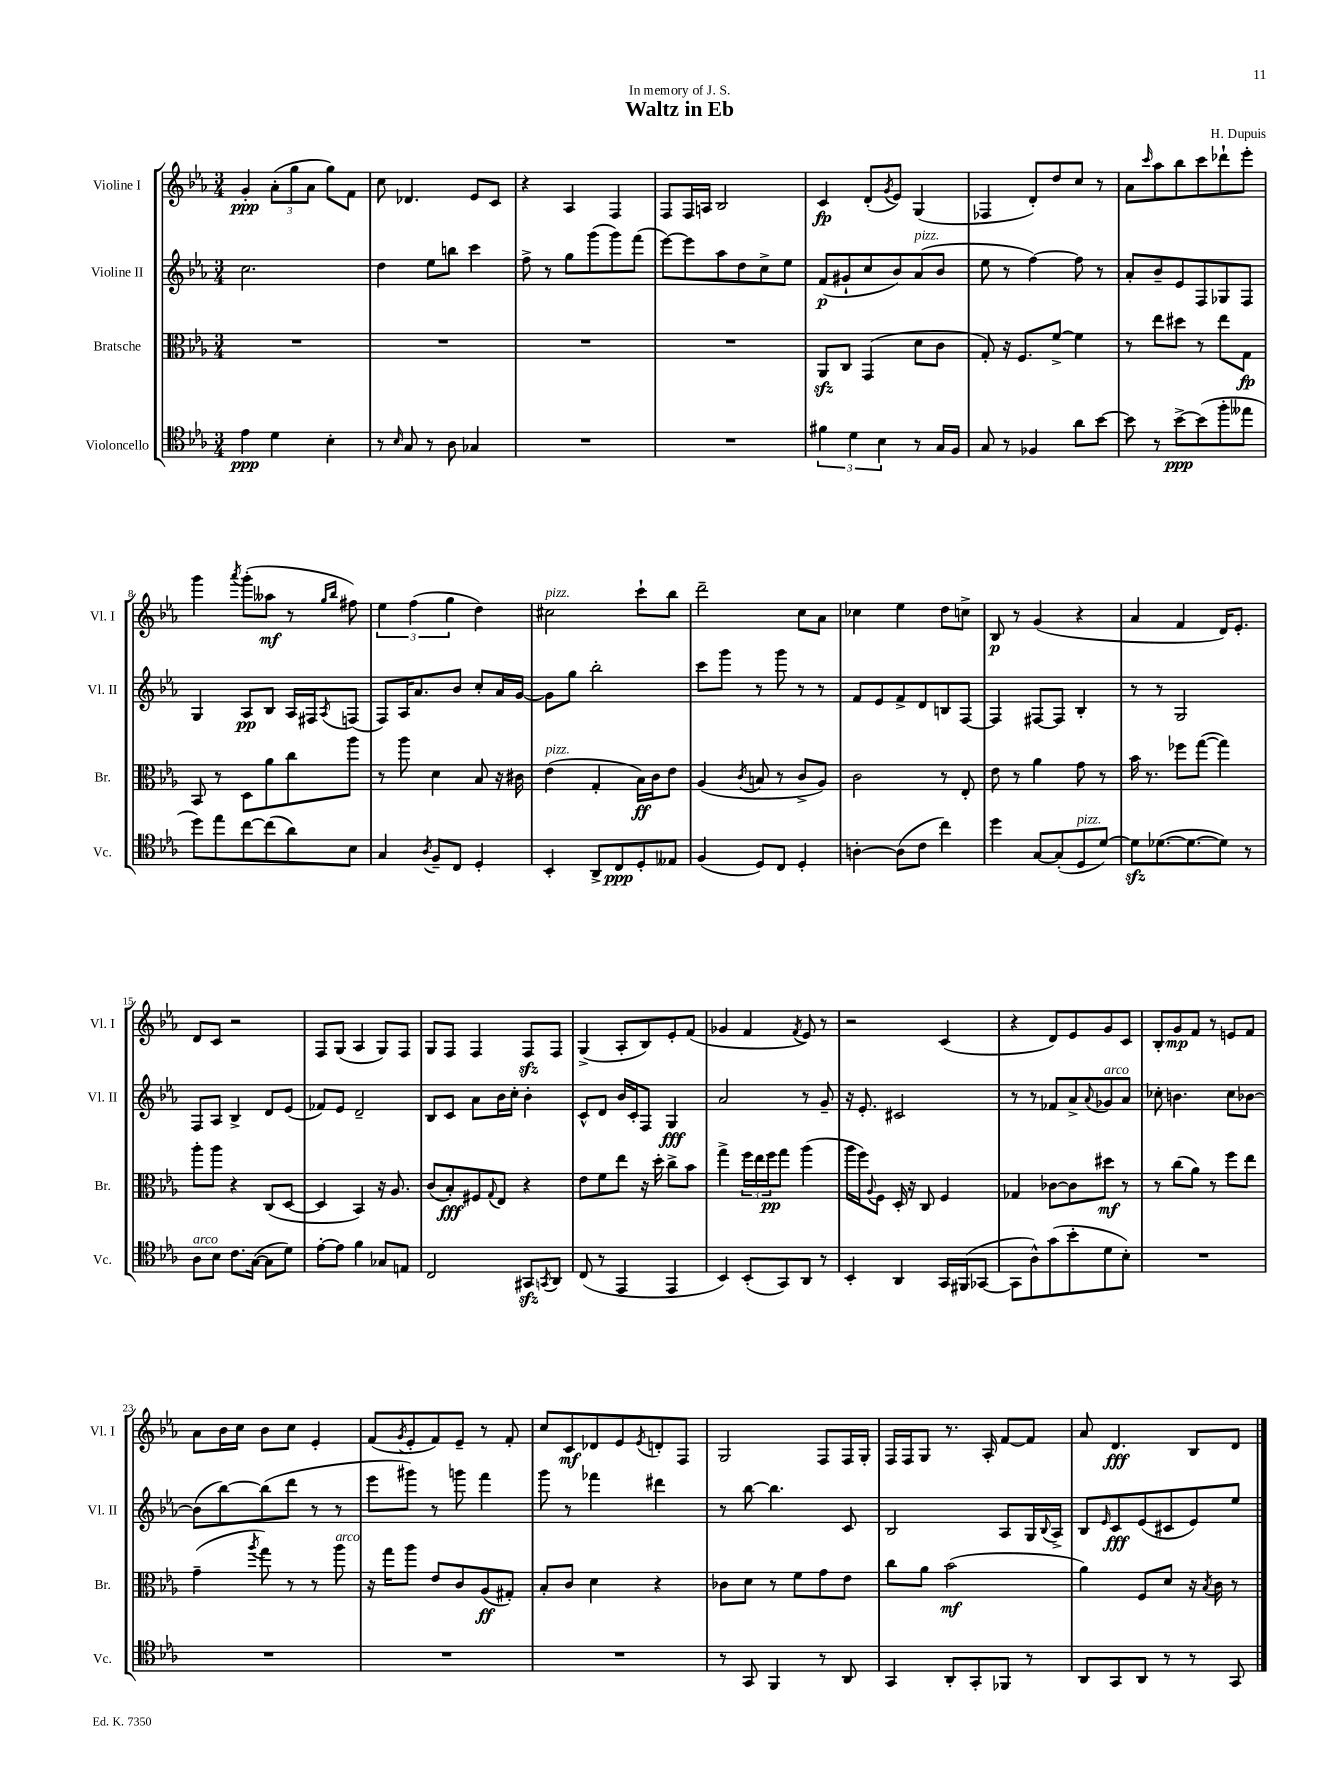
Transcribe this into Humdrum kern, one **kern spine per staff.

**kern	**kern	**kern	**kern
*staff4	*staff3	*staff2	*staff1
*clefC4	*clefC3	*clefG2	*clefG2
*k[b-e-a-]	*k[b-e-a-]	*k[b-e-a-]	*k[b-e-a-]
*M3/4	*M3/4	*M3/4	*M3/4
4e-\	2.r	2.cc\	4g'/
4d\	.	.	(12a-'\L
.	.	.	12gg\
.	.	.	12a-\J
4B-'\	.	.	8gg\L)
.	.	.	8f\J
=	=	=	=
8r	2.r	4dd\	8cc\
16qqB-/	.	.	.
8G/	.	.	4.d-/
8r	.	8ee-\L	.
8A-\	.	8bb\J	.
4G-/	.	4ccc\	8e-/L
.	.	.	8c/J
=	=	=	=
2.r	2.r	8ff^\	4r
.	.	8r	.
.	.	8gg\L	4A-/
.	.	(8ggg\	.
.	.	8ggg\)	4F/
.	.	(8fff\J	.
=	=	=	=
2.r	2.r	[8eee-\L)	8F/L
.	.	8eee-\]	16F/L
.	.	.	16A/JJ
.	.	8aa-\	2B-/
.	.	8dd\	.
.	.	8cc^\	.
.	.	8ee-\J	.
=	=	=	=
6f#\	8AA-/L	(8f/L	4c/
.	8C/J	8g#`/	.
6d\	.	.	.
.	(4GG/	8cc/	(8d'/L
6B-\	.	.	.
.	.	.	8qg/
.	.	8b-/)	8e-/J)
8r	8d\L	(8a-/	(4G/
16G/LL	8c\J	8b-/J	.
16F/JJ	.	.	.
=	=	=	=
8G/	8G'/)	8ee-\	4F-/
8r	16r	8r	.
.	8.F/L	.	.
4F-/	.	[4ff\)	8d'/L)
.	[8f^/J	.	8dd/
8a-\L	4f\]	8ff\]	8cc/J
[8b-\J	.	8r	8r
=	=	=	=
8b-\]	8r	8a-'/L	8a-\L
.	.	.	16qqccc/
8r	8ee-\L	8b-~/	8aa-\
[8b-^\L	8dd#\J	8e-/	8bb-\
(8b-\]	8r	8F/	8ccc\
8ff'\	8ee-\L	8G-/	8ddd-`\
8ee--\J	8G\J	8F/J	8eee-'\J
=	=	=	=
8dd\L)	8BB-/	4G/	4ggg\
8ee-\	8r	.	.
.	.	.	8qaaa-/
[8cc\	8D\L	8A-/L	(8ggg'\L
(8cc\]	8a-\	8B-/J	8aa--\J
8a-\)	8cc\	16A-/LL	8r
.	.	16F#/J	.
.	.	.	16qqgg/LL
.	.	8qA-/	16qqbb-/JJ
8B-\J	8aa-\J	(8F/J	8ff#\)
=	=	=	=
4G/	8r	8F/L)	6ee-\
.	8aa-\	16A-/K	.
.	.	.	(6ff\
.	.	8.a-/	.
8qA-/	.	.	.
8F~/L	4d\	.	.
.	.	.	6gg\
8C/J	.	8b-/J	.
4D'/	8B-/	8cc'/L	4dd\)
.	16r	16a-/L	.
.	16c#\	[16g/JJ	.
=	=	=	=
4BB-'/	(4e-\	8g\]L	2cc#\
.	.	8gg\J	.
8AA-^/L	4G'/	2bb-'\	.
8C/	.	.	.
8D'/	16B-\LL)	.	8ccc`\L
.	16c\J	.	.
8E--/J	8e-\J	.	8bb-\J
=	=	=	=
(4F/	(4A-/	8ccc\L	2ddd~\
.	.	8ggg\J	.
.	8qc/	.	.
8D/L)	8B/	8r	.
8C/J	8r	8ggg\	.
4D'/	8c^/L	8r	8cc\L
.	8A-/J)	8r	8a-\J
=	=	=	=
[4A'\	2c\	8f/L	4cc-\
.	.	8e-/	.
(8A\]L	.	8f^/	4ee-\
8c\J	.	8d/	.
4cc\)	8r	8B/	8dd\L
.	8E-'/	[8F/J	8cc^\J
=	=	=	=
4dd\	8e-\	4F/]	8B-/
.	8r	.	8r
[8G/L	4a-\	[8F#/L	(4g/
(8G'/]	.	8F#/]J	.
8D/	8g\	4B-'/	4r
[8d/J)	8r	.	.
=	=	=	=
8d\]L	16b-\	8r	4a-/
.	8.r	.	.
([8.d-\	.	8r	.
.	8ff-\L	2G/	4f/
8.d-\_	.	.	.
.	([8gg\J	.	.
8d-\]J)	4gg\])	.	16d/LK)
.	.	.	8.e-'/J
8r	.	.	.
=	=	=	=
8A-\L	8aa-'\L	8F/L	8d/L
8B-\J	8aa-\J	8A-/J	8c/J
8.c\L	4r	4B-^/	2r
([16G\Jk	.	.	.
8G\]L	(8C/L	8d/L	.
8d\J)	[8D/J	(8e-/J	.
=	=	=	=
[8e-'\L	4D/]	8f-/L)	8F/L
8e-\]J	.	8e-/J	(8G/J
4f\	4BB-/)	2d~/	4A-/
8G-/L	16r	.	8G/L)
.	8.A-/	.	.
8E/J	.	.	8F/J
=	=	=	=
2C/	(8c/L	8B-/L	8G/L
.	8B-'/)	8c/J	8F/J
.	8F#/	8a-\L	4F/
.	8qqG/	.	.
.	8E-/J	16b-\L	.
.	.	16cc'\JJ	.
8GG#/L	4r	4b-'\	8F/L
8qGG/	.	.	.
8AA-/J	.	.	8F/J
=	=	=	=
(8C/	8e-\L	8c^^/L	(4G^/
8r	8f\	8d/J	.
4EE-/	8ee-\J	16b-/LL	8A-'/L
.	.	16c'/J	.
.	16r	8F/J	8B-/)
.	16dd'\	.	.
4EE-/	8cc^\L	4G/	8e-'/
.	8b-\J	.	(8f/J
=	=	=	=
4BB-/)	4gg^\	2a-/	4g-/
(8BB-'/L	24ff\LL	.	4f/
.	24ee-\	.	.
.	24ff\J	.	.
8GG/)	8gg\J	.	.
.	.	.	8qf/
8AA-/J	(4aa-\	8r	8e-/)
8r	.	8g~/	8r
=	=	=	=
4BB-'/	16aa-\LL	16r	2r
.	16ff\J)	8.e-'/	.
.	8qqA-/	.	.
.	8F\J	.	.
4AA-/	16D'/	2c#/	.
.	16r	.	.
.	8C/	.	.
16GG/LL	4F/	.	(4c/
(16FF#/J	.	.	.
[8GG-/J	.	.	.
=	=	=	=
8GG-\]L	4G-/	8r	4r
8A-^^\)	.	8r	.
(8g\	[8c-\L	8f-/L	8d/L)
8b-'\	8c-\]	8a-^/	8e-/
.	.	8qqa-/	.
8d\	8dd#\J	8g-/	8g/
8B-'\J)	8r	8a-/J	8c/J
=	=	=	=
2.r	8r	8cc-'\	8B-'/L
.	(8cc\L	4.b\	8g/
.	8a-\J)	.	8f/J
.	8r	.	8r
.	8ff\L	8cc-\L	8e/L
.	8ee-\J	[8b-\J	8f/J
=	=	=	=
2.r	(4g~\	(8b-\]L	8a-\L
.	.	[8bb-\)	16b-\L
.	.	.	16cc\JJ
.	8qaa-/	.	.
.	8gg\)	(8bb-\]	8b-\L
.	8r	8ddd\J	8cc\J
.	8r	8r	4e-'/
.	8aa-\	8r	.
=	=	=	=
2.r	16r	8eee-\L	(8f/L
.	16gg\LK	.	.
.	.	.	8qg/
.	8aa-\J	8ggg#\J)	8e-'/
.	8e-/L	8r	8f/)
.	8c/	8ggg\	8e-~/J
.	(8A-/	4fff\	8r
.	8G#'/J)	.	8f'/
=	=	=	=
2.r	8B-'/L	8ggg\	8cc/L
.	8c/J	8r	8c/
.	4d\	4fff-\	8d-/
.	.	.	8e-/
.	.	.	8qe-/
.	4r	4ddd#\	8d'/
.	.	.	8F/J
=	=	=	=
8r	8c-\L	8r	2G/
8GG/	8d\J	[8bb-\	.
4FF/	8r	4.bb-\]	.
.	8f\L	.	.
8r	8g\	.	8F/L
8AA-/	8e-\J	8c/	16F/L
.	.	.	16G'/JJ
=	=	=	=
4GG/	8cc\L	2B-/	16F/LL
.	.	.	16F/J
.	8a-\J	.	8G/J
8AA-'/L	(2b-\	.	8.r
8GG'/	.	.	.
.	.	.	16A-'/
8FF-/J	.	8A-/L	[8f/L
8r	.	16G/L	8f/]J
.	.	8qqB-/	.
.	.	16A-^/JJ	.
=	=	=	=
8AA-/L	4a-\)	8B-/L	8a-/
.	.	16qqe-/	.
8GG/	.	8c/	4.d/
8AA-/J	8F/L	(8e-/	.
8r	8d/J	8c#/	.
8r	16r	8e-/)	8B-/L
.	8qB-/	.	.
.	16c\	.	.
8GG/	8r	8ee-/J	8d/J
==	==	==	==
*-	*-	*-	*-
